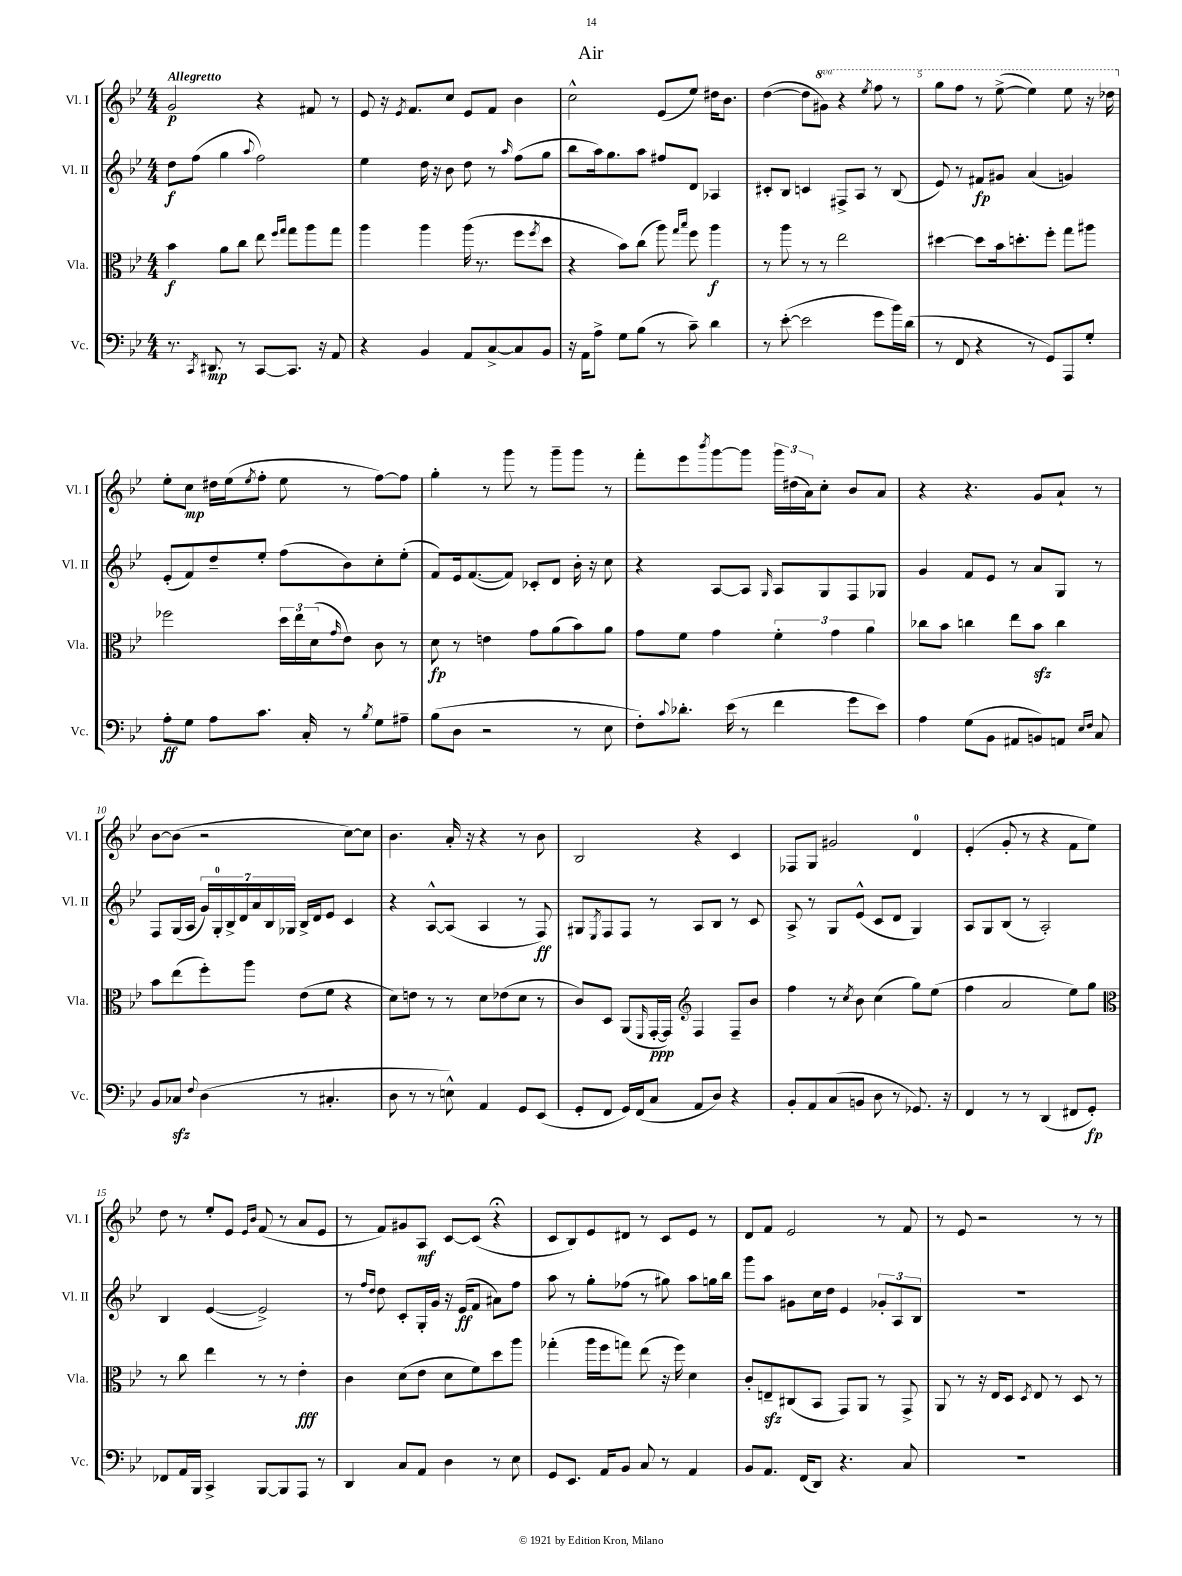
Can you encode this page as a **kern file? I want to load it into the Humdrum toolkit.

**kern	**kern	**kern	**kern
*staff4	*staff3	*staff2	*staff1
*clefF4	*clefC3	*clefG2	*clefG2
*k[b-e-]	*k[b-e-]	*k[b-e-]	*k[b-e-]
*M4/4	*M4/4	*M4/4	*M4/4
8.r	4b-\	8dd\L	2g/
.	.	(8ff\J	.
8qCC/	.	.	.
8.DD#/	.	.	.
.	8a\L	4gg\	.
8r	8cc\J	.	.
.	.	8qqaa/	.
[8CC/L	8ee-\	2ff\)	4r
.	16qqff/LL	.	.
.	16qqgg/JJ	.	.
8.CC/]J	8gg\L	.	.
.	8aa\	.	8f#/
16r	.	.	.
8AA/	8gg\J	.	8r
=	=	=	=
4r	4aa\	4ee-\	8e-/
.	.	.	16r
.	.	.	8qe-/
.	.	.	8.f/L
4BB-/	4aa\	16dd\	.
.	.	16r	.
.	.	8b-\	8cc/J
8AA/L	(16aa\	8dd\	8e-/L
.	8.r	.	.
[8C^/	.	8r	8f/J
.	.	16qqaa/	.
8C/]	8ff\L	(8ff\L	4b-\
.	8qff/	.	.
8BB-/J	8dd\J	8gg\J	.
=	=	=	=
16r	4r	8bb-\L	2cc^^\
16AA\LK	.	.	.
8A^\J	.	16aa\k)	.
.	.	8.gg\	.
8G\L	8b-\L)	.	.
(8B-\J	(8cc\J	8aa\J	.
8r	8aa\)	8ff#/L	(8e-/L
.	16qqgg/LL	.	.
.	16qqbb-/JJ	.	.
8c~\)	8ff\	8d/J	8ee-/J)
4d\	4aa\	4A-/	16dd#\LK
.	.	.	8.b-\J
=	=	=	=
8r	8r	8c#'/L	([4dd\
([8e-'\	8aa\	8B-/J	.
2e-\]	8r	4c/	8dd\]L
.	8r	.	8gg#\J)
.	2ee-\	8F#^/L	4r
.	.	8A/J	.
.	.	.	8qeee-/
8g\L	.	8r	8fff\
16b-\L)	.	(8B-/	8r
(16d\JJ	.	.	.
=	=	=	=
8r	[4dd#\	8e-/)	8ggg\L
8FF/	.	8r	8fff\J
4r	8dd#\]L	8f#/L	8r
.	16b-\k	8g#/J	([8eee-^\
.	8.dd'\	.	.
8r	.	(4a/	4eee-\])
8GG/L)	8ff'\J	.	.
8AAA/	8gg\L	4g/)	8eee-\
8G'/J	8aa#\J	.	16r
.	.	.	16ddd-\
=	=	=	=
8A'\L	2ff-\	(8e-'/L	8ee-'\L
8G\J	.	8f/)	8cc\J
8A\L	.	8dd~/	16dd#\LL
.	.	.	(16ee-\J
.	.	.	8qee-/
8.c\J	.	8ee-'/J	8ff'\J
.	24dd\LL	(8ff\L	8ee-\
.	24ee-\	.	.
16C'/	.	.	.
.	(24d\J	.	.
.	16qqg/	.	.
8r	8e-\J)	8b-\)	8r
8qB-/	.	.	.
8G\L	8c\	8cc'\	[8ff\L)
8A#~\J	8r	(8ee-'\J	8ff\]J
=	=	=	=
(8B-\L	8d\	8f/L)	4gg'\
8D\J	8r	16e-/k	.
.	.	([8.f/	.
2r	4e\	.	8r
.	.	8f/]J)	8ggg\
.	8g\L	8c-'/L	8r
.	(8a\	8d/J	8ggg~\L
8r	8b-\)	16b-'\	8ggg\J
.	.	16r	.
8E-\	8a\J	8cc\	8r
=	=	=	=
8F'\L)	8g\L	4r	8fff'\L
8qqc/	.	.	.
8.d-'\J	8f\J	.	8eee-\
.	.	.	8qbbb-/
.	4g\	[8A/L	[8ggg\
(16e-\	.	.	.
8r	.	8A/]J	8ggg\]J
.	.	16qqG/	.
4f\	6f'\	8A/L	24ggg\LL
.	.	.	(24dd#\
.	.	.	24a\J)
.	.	8G/	8cc'\J
.	6g\	.	.
8g\L	.	8F/	8b-/L
.	6a\	.	.
8e-\J)	.	8G-/J	8a/J
=	=	=	=
4A\	8cc-\L	4g/	4r
.	8b-\J	.	.
(8G\L	4cc\	8f/L	4.r
8BB-\J	.	8e-/J	.
8AA#/L	8ee-\L	8r	.
8BB/)	8b-\J	8a/L	8g/L
8AA/J	4cc\	8G/J	8a`/J
16qqE-/LL	.	.	.
16qqF/JJ	.	.	.
8C/	.	8r	8r
=	=	=	=
8BB-/L	8b-\L	8F/L	[8b-\L
8C-/J	(8ee-\	(16G/L	(8b-\]J
.	.	16A/JJ	.
8qqF/	.	.	.
(4D\	8ff'\)	28g/LL)	2r
.	.	28G'/	.
.	.	28B-^/	.
.	.	28d/	.
.	8aa\J	.	.
.	.	28a/	.
.	.	28B-/	.
.	.	28G-/JJ	.
8r	(8e-\L	16B-^/LL	.
.	.	16d/J	.
4.C#'/	8f\J	8e-/J	.
.	4r	4c/	[8cc\L)
.	.	.	8cc\]J
=	=	=	=
8D\	8d\L)	4r	4.b-\
8r	8e\J	.	.
8r	8r	[8A^^/L	.
8E^^\)	8r	(8A/]J	16a'/
.	.	.	16r
4AA/	8d\L	4A/	4r
.	(8e-\	.	.
8GG/L	8d\J	8r	8r
(8EE-/J	8r	8F/)	8b-\
=	=	=	=
8GG'/L	8c/L)	8G#/L	2B-/
.	.	8qE-/	.
8FF/J	8D/J	8F/	.
16GG/LL)	(8AA/L	8F/J	.
(16FF/J	.	.	.
.	16qqFF/	.	.
8C/J	[16GG'/L	8r	.
.	16GG/]JJ)	.	.
*	*clefG2	*	*
8AA/L	4F/	8A/L	4r
8D/J)	.	8B-/J	.
4r	8F~/L	8r	4c/
.	8b-/J	8c/	.
=	=	=	=
8BB-'/L	4ff\	8A^/	8F-/L
8AA/	.	8r	8G/J
(8C/	8r	8G/L	2g#/
.	8qcc/	.	.
8BB/J	8b-\	(8e-^^/J	.
8D\	(4cc\	8c/L	.
8r	.	8d/J	.
8.GG-/)	8gg\L)	4G/)	4d/
.	(8ee-\J	.	.
16r	.	.	.
=	=	=	=
4FF/	4ff\	8A/L	(4e-'/
.	.	8G/	.
8r	2a/	(8B-/J	8g'/
8r	.	8r	8r
(4DD/	.	2A'/)	4r
8FF#/L	8ee-\L)	.	8f\L
8GG'/J)	8gg\J	.	8ee-\J)
=	=	=	=
*	*clefC3	*	*
8FF-/L	8r	4B-/	8dd\
16AA/L	8cc\	.	8r
16BBB-/JJ	.	.	.
4CC^/	4ee-\	([4e-/	8ee-'/L
.	.	.	8e-/J
.	.	.	16qqe-/LL
.	.	.	16qqb-/JJ
[8BBB-/L	8r	2e-^/])	(8f/
8BBB-/]	8r	.	8r
8AAA/J	4e-'\	.	8a/L
8r	.	.	8e-/J
=	=	=	=
4DD/	4c\	8r	8r
.	.	16qqff/LL	.
.	.	16qqdd/JJ	.
.	.	8dd\	8f/L)
8C/L	(8d\L	8c'/L	8g#/
8AA/J	8e-\J	16G'/L	8A/J
.	.	16g/JJ	.
4D\	8d\L	16r	[8c/L
.	.	(16e-/LK	.
.	8f\)	8f/J	(8c/]J
8r	8dd\	8a#\L)	4r;
8E-\	8aa\J	8ff\J	.
=	=	=	=
8GG/L	(4gg-'\	8aa\	8c/L
8.EE-/J	.	8r	8B-/)
.	16aa\LL	8gg'\L	8e-/
16AA/LK	16ff\J	.	.
8BB-/J	8gg\J)	(8ff-\J	8d#/J
8C/	(8ee-\	8r	8r
8r	16r	8gg#\)	8c/L
.	16ff\)	.	.
4AA/	4d\	8aa\L	8e-/J
.	.	16gg\L	8r
.	.	16bb-\JJ	.
=	=	=	=
8BB-/L	8c'/L	8ggg\L	8d/L
8.AA/J	8E~/	8aa\J	8f/J
.	(8C#/	8g#\L	2e-/
(16FF/LK	.	.	.
8DD/J)	8BB-/J	16cc\L	.
.	.	16dd\JJ	.
4.r	8GG/L)	4e-/	.
.	8AA/J	.	.
.	8r	12g-'/L	8r
.	.	12A/	.
8C/	8GG^/	.	8f/
.	.	12B-/J	.
=	=	=	=
1r	8AA/	1r	8r
.	8r	.	8e-/
.	16r	.	2r
.	16E-/LK	.	.
.	8D/J	.	.
.	8qD/	.	.
.	8E-/	.	.
.	8r	.	.
.	8D/	.	8r
.	8r	.	8r
==	==	==	==
*-	*-	*-	*-
